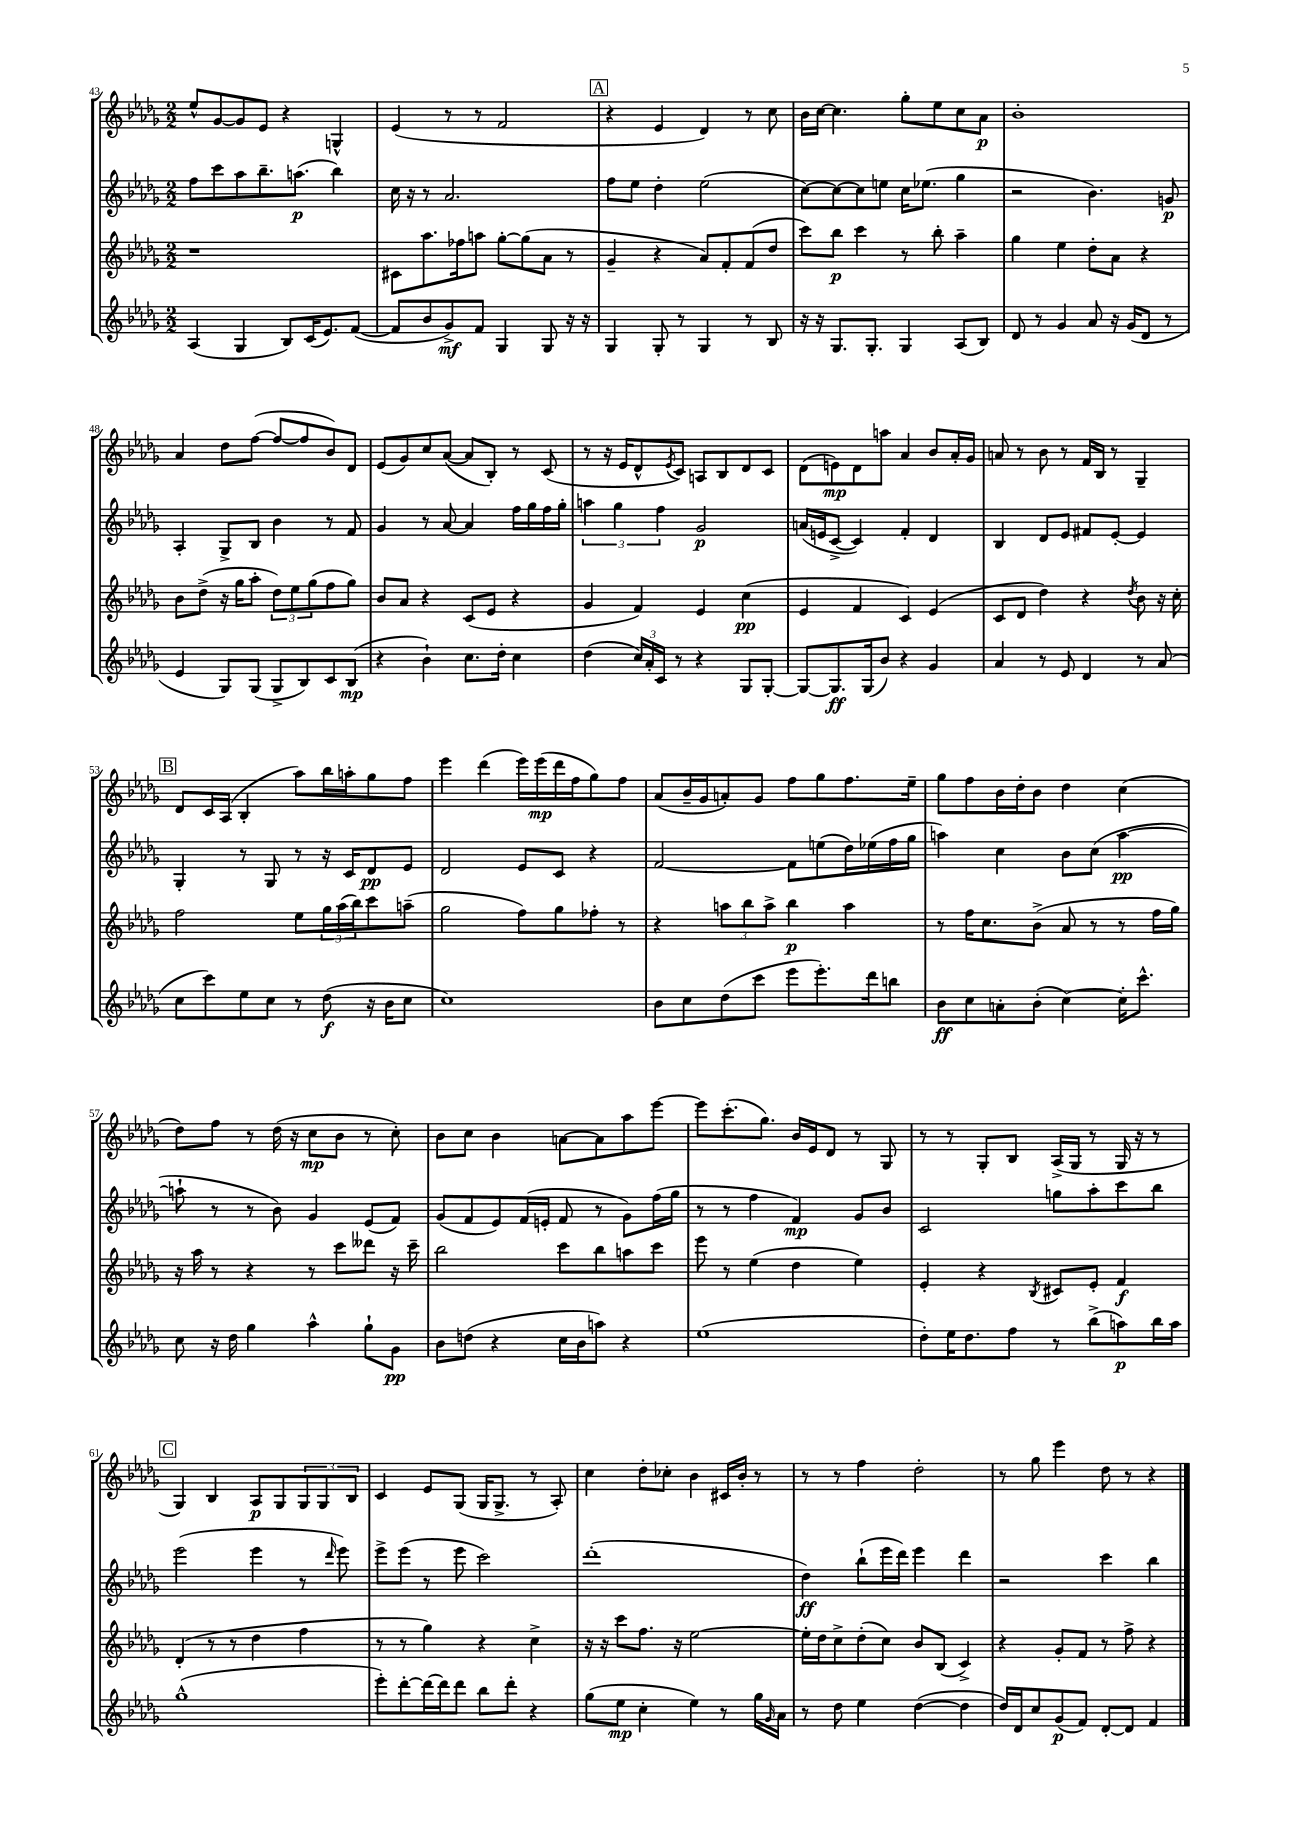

**kern	**kern	**kern	**kern
*staff4	*staff3	*staff2	*staff1
*clefG2	*clefG2	*clefG2	*clefG2
*k[b-e-a-d-g-]	*k[b-e-a-d-g-]	*k[b-e-a-d-g-]	*k[b-e-a-d-g-]
*M2/2	*M2/2	*M2/2	*M2/2
(4A-	1r	8ff	8ee-^^
.	.	8ccc	[8g-
4G-	.	8aa-	8g-]
.	.	8.bb-~	8e-
8B-)	.	.	4r
.	.	(8.aa	.
(16c	.	.	.
8.e-)	.	.	.
.	.	4bb-)	4G^^
([8f	.	.	.
=	=	=	=
8f]	8c#	16cc	(4e-
.	.	16r	.
8b-	8.aa-	8r	.
8g-^)	.	2.a-	8r
.	16ff-	.	.
8f	8aa	.	8r
4G-	[8gg-'	.	2f
.	(8gg-]	.	.
8G-	8a-	.	.
16r	8r	.	.
16r	.	.	.
=	=	=	=
4G-	4g-~	8ff	4r
.	.	8ee-	.
8G-'	4r	4dd-'	4e-
8r	.	.	.
4G-	8a-)	(2ee-	4d-)
.	8f'	.	.
8r	(8f	.	8r
8B-	8dd-	.	8cc
=	=	=	=
16r	8ccc)	[8cc)	16b-
16r	.	.	[16cc
8.G-	8bb-	8cc_	4.cc]
.	4ccc	8cc]	.
8.G-'	.	.	.
.	.	8ee	.
4G-	8r	16cc	8gg-'
.	.	(8.ee-	.
.	8bb-'	.	8ee-
(8A-	4aa-~	4gg-	8cc
8B-)	.	.	8a-
=	=	=	=
8d-	4gg-	2r	1b-'
8r	.	.	.
4g-	4ee-	.	.
8a-	8dd-'	4.b-)	.
16r	8a-	.	.
(16g-	.	.	.
8d-	4r	.	.
8r	.	8g	.
=	=	=	=
4e-	8b-	4A-'	4a-
.	(8dd-^	.	.
8G-)	16r	8G-^	8dd-
.	16gg-	.	.
(8G-	8aa-'	8B-	([8ff
8G-^	12dd-)	4b-	8ff_
.	12ee-	.	.
8B-)	.	.	8ff]
.	(12gg-	.	.
8c	8ff	8r	8b-)
(8B-	8gg-)	8f	8d-
=	=	=	=
4r	8b-	4g-	(8e-
.	8a-	.	8g-)
4b-`)	4r	8r	8cc
.	.	[8a-	([8a-
8.cc	(8c	4a-]	8a-]
.	8e-	.	8B-')
16dd-'	.	.	.
4cc	4r	16ff	8r
.	.	16gg-	.
.	.	16ff	(8c
.	.	16gg-'	.
=	=	=	=
(4dd-	4g-	6aa	8r
.	.	.	16r
.	.	6gg-	.
.	.	.	16e-
24cc)	4f)	.	8d-^^
24a-'	.	.	.
24c	.	6ff	.
.	.	.	8qe-
8r	.	.	8c)
4r	4e-	2g-	8A
.	.	.	8B-
8G-	(4cc	.	8d-
[8G-'	.	.	8c
=	=	=	=
8G-_	4e-	(16a	(8d-
.	.	16e	.
8.G-]	.	[8c^	8e)
.	4f	4c])	8d-
(16G-	.	.	.
8b-)	.	.	8aa
4r	4c)	4f'	4a-
4g-	(4e-	4d-	8b-
.	.	.	16a-'
.	.	.	16g-
=	=	=	=
4a-	8c	4B-	8a
.	8d-	.	8r
8r	4dd-)	8d-	8b-
8e-	.	8e-	8r
4d-	4r	8f#	16f
.	.	.	16B-
.	.	[8e-'	8r
.	8qdd-	.	.
8r	8b-	4e-]	4G-~
(8a-	16r	.	.
.	16cc'	.	.
=	=	=	=
8cc	2ff	4G-'	8d-
8ccc)	.	.	16c
.	.	.	(16A-
8ee-	.	8r	4B-'
8cc	.	8G-	.
8r	8ee-	8r	8aa-)
(8dd-	24gg-	16r	16bb-
.	(24aa-	.	.
.	.	16c	16aa'
.	24bb-)	.	.
16r	8ccc	8d-	8gg-
16b-	.	.	.
8cc	(8aa~	8e-	8ff
=	=	=	=
1cc)	2gg-	2d-	4eee-
.	.	.	(4ddd-
.	8ff)	8e-	16eee-)
.	.	.	(16eee-
.	8gg-	8c	16ddd-
.	.	.	16ff
.	8ff-'	4r	8gg-)
.	8r	.	8ff
=	=	=	=
8b-	4r	[2f	(8a-
8cc	.	.	16b-~
.	.	.	16g-
(8dd-	12aa	.	8a')
.	12bb-	.	.
8ccc	.	.	8g-
.	12aa^	.	.
8eee-	4bb-	8f]	8ff
8.eee-')	.	(8ee	8gg-
.	4aa	16dd-)	8.ff
16ddd-	.	(16ee-	.
8bb	.	16ff	.
.	.	16gg-	16ee-~
=	=	=	=
8b-	8r	4aa)	8gg-
8cc	16ff	.	8ff
.	8.cc	.	.
8a'	.	4cc	16b-
.	.	.	16dd-'
(8b-'	(8b-^	.	8b-
[4cc)	8a-	8b-	4dd-
.	8r	(8cc	.
16cc']	8r	[4aa	(4cc
8.ccc^^	.	.	.
.	16ff	.	.
.	16gg-)	.	.
=	=	=	=
8cc	16r	8aa`]	8dd-)
.	16aa-	.	.
16r	8r	8r	8ff
16dd-	.	.	.
4gg-	4r	8r	8r
.	.	8b-)	(16dd-
.	.	.	16r
4aa-^^	8r	4g-	8cc
.	8ccc	.	8b-
8gg-`	8ddd--	(8e-	8r
8g-	16r	8f)	8cc')
.	16ccc~	.	.
=	=	=	=
8b-	2bb-	(8g-	8b-
(8dd	.	8f	8cc
4r	.	8e-)	4b-
.	.	(16f	.
.	.	16e'	.
16cc	8ccc	8f	[8a
16b-	.	.	.
8aa)	8bb-	8r	8a]
4r	8aa	8g-)	8aa-
.	8ccc	(16ff	[8eee-
.	.	16gg-	.
=	=	=	=
(1ee-	8eee-	8r	8eee-]
.	8r	8r	(8.ccc'
.	(4ee-	4ff	.
.	.	.	8.gg-)
.	4dd-	4f)	16b-
.	.	.	16e-
.	.	.	8d-
.	4ee-)	8g-	8r
.	.	8b-	8G-
=	=	=	=
8dd-')	4e-'	2c	8r
16ee-	.	.	8r
8.dd-	.	.	.
.	4r	.	8G-'
8ff	.	.	8B-
.	8qB-	.	.
8r	8c#	8gg	(16A-^
.	.	.	16G-
(8bb-^	8e-'	8aa-'	8r
8aa)	4f	8ccc	16G-
.	.	.	16r
16bb-	.	8bb-	8r
16aa	.	.	.
=	=	=	=
(1gg-^^	(4d-'	(2eee-	4G-)
.	8r	.	4B-
.	8r	.	.
.	4dd-	4eee-	8A-
.	.	.	8G-
.	4ff	8r	12G-
.	.	.	12G-
.	.	16qqddd-	.
.	.	8eee-)	.
.	.	.	12B-
=	=	=	=
8eee-')	8r	8eee-^	4c
[8ddd-'	8r	(8eee-	.
16ddd-_	4gg-)	8r	8e-
16ddd-]	.	.	.
8ddd-	.	8eee-	(8G-
8bb-	4r	2ccc)	16G-
.	.	.	8.G-^
8ddd-'	.	.	.
4r	4cc^	.	8r
.	.	.	8A-')
=	=	=	=
(8gg-	16r	(1ddd-'	4cc
.	16r	.	.
8ee-	8ccc	.	.
4cc'	8.ff	.	8dd-'
.	.	.	8cc-'
.	16r	.	.
4ee-)	[2ee-	.	4b-
8r	.	.	16c#
.	.	.	16b-'
16gg-	.	.	8r
16qqg-	.	.	.
16a-	.	.	.
=	=	=	=
8r	16ee-']	4dd-)	8r
.	16dd-	.	.
8dd-	8cc^	.	8r
4ee-	(8dd-'	(8bb-`	4ff
.	8cc)	16eee-	.
.	.	16ddd-)	.
([4dd-	8b-	4eee-	2dd-'
.	(8B-	.	.
4dd-]	4c^)	4ddd-	.
=	=	=	=
16dd-)	4r	2r	8r
16d-	.	.	.
8cc	.	.	8gg-
(8g-	8g-'	.	4eee-
8f)	8f	.	.
[8d-'	8r	4ccc	8dd-
8d-]	8ff^	.	8r
4f	4r	4bb-	4r
==	==	==	==
*-	*-	*-	*-
